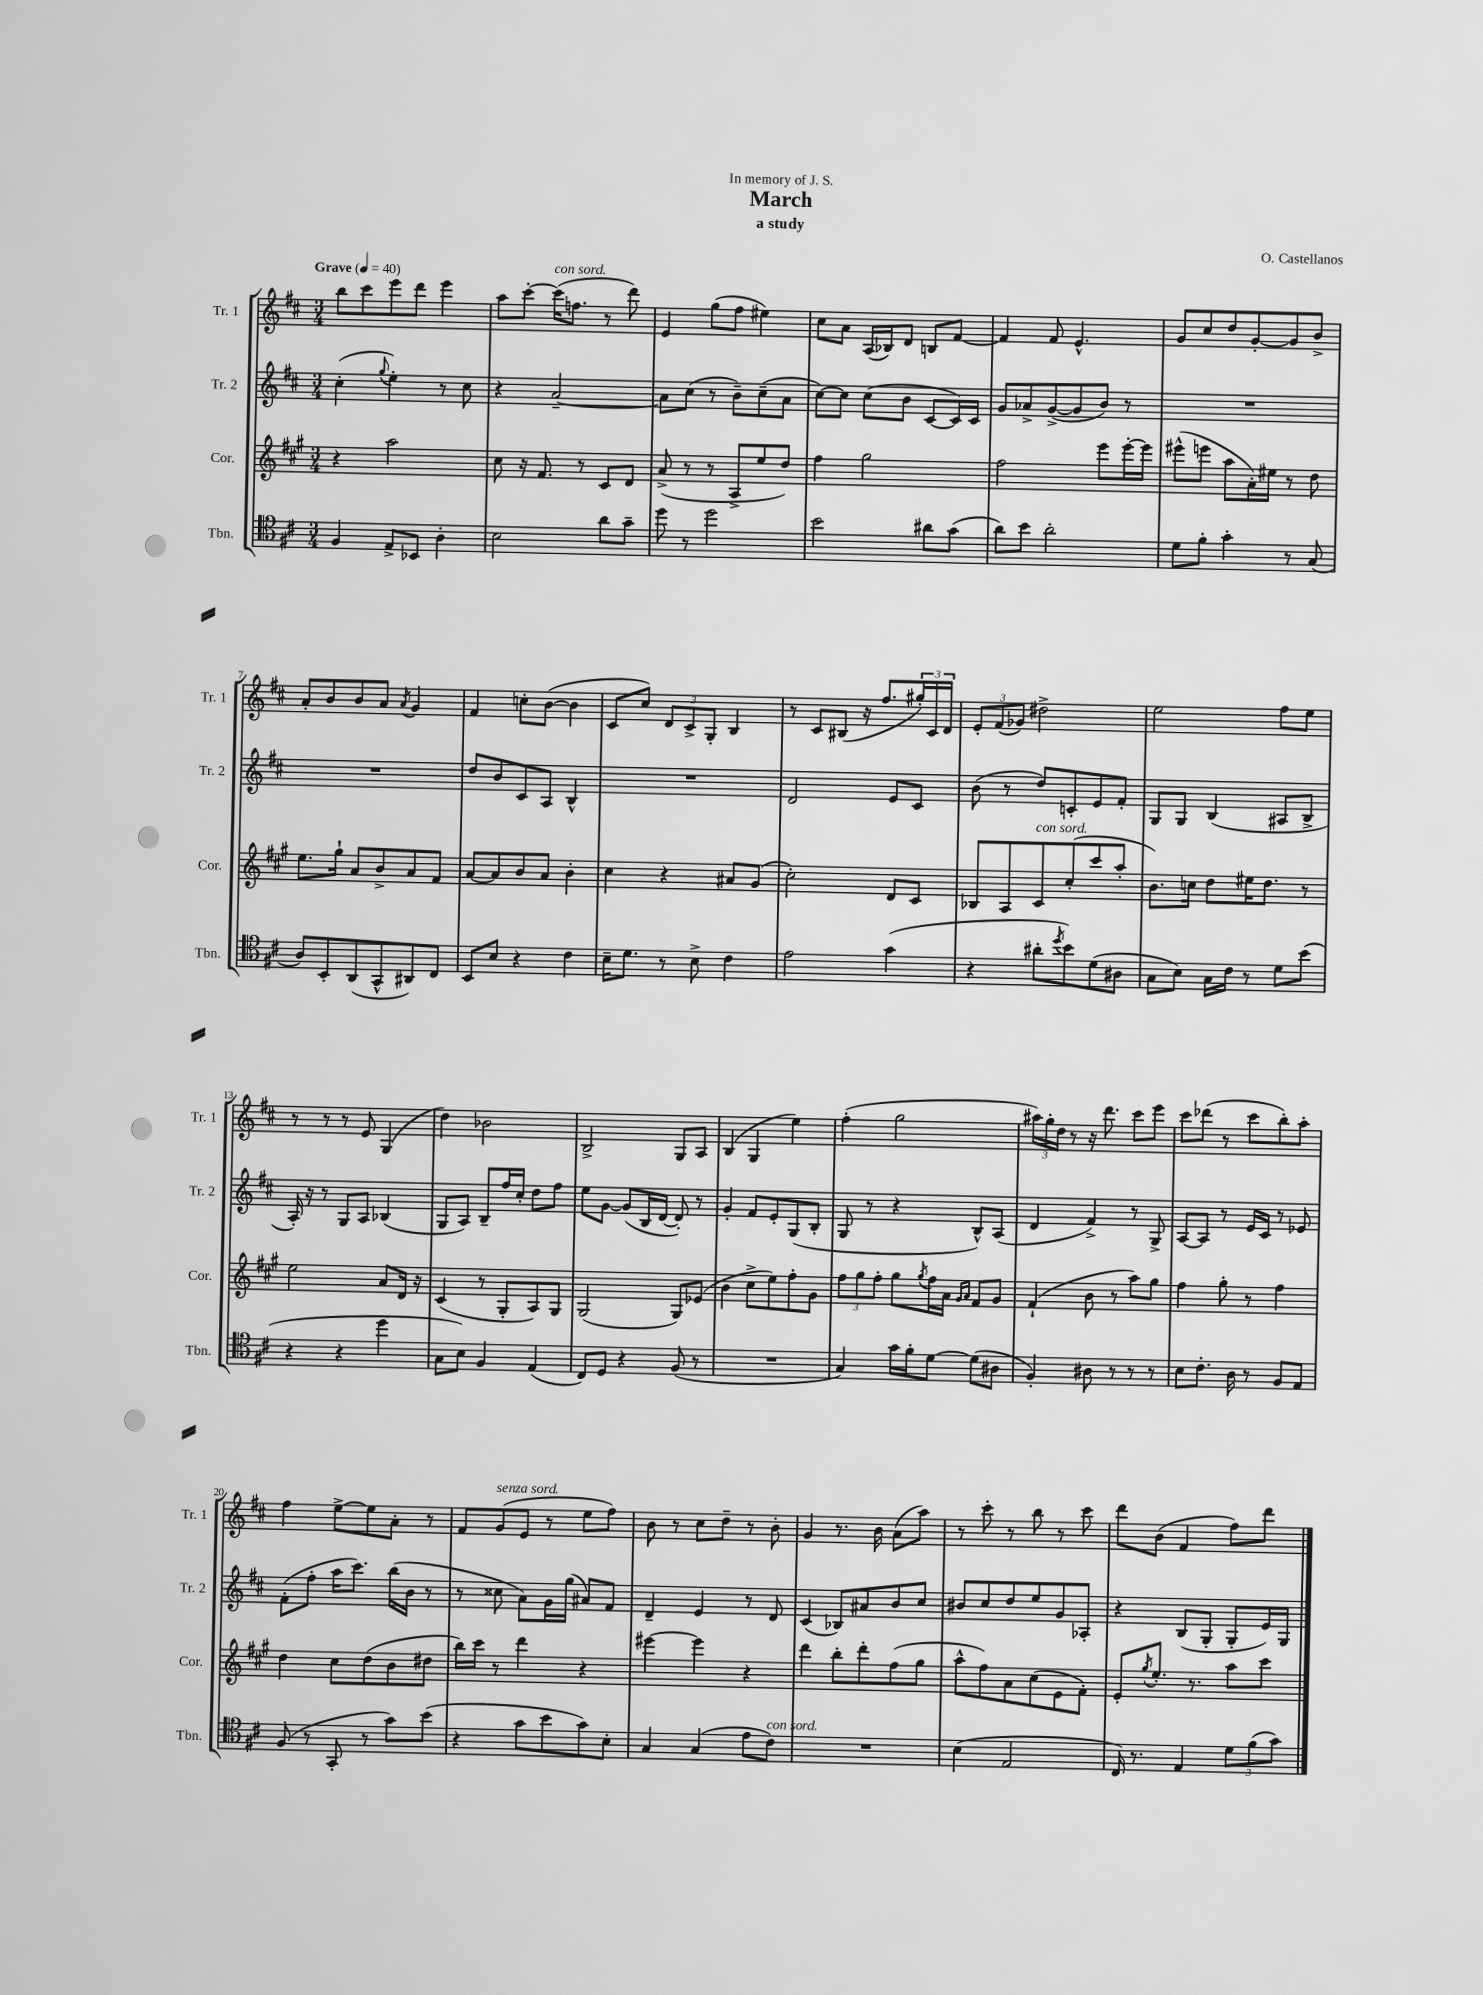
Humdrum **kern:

**kern	**kern	**kern	**kern
*part4	*part3	*part2	*part1
*staff4	*staff3	*staff2	*staff1
*I"Tbn.	*I"Cor.	*I"Tr. 2	*I"Tr. 1
*I'Tbn.	*I'Cor.	*I'Tr. 2	*I'Tr. 1
*clefC4	*clefG2	*clefG2	*clefG2
*k[f#c#]	*k[f#c#g#]	*k[f#c#]	*k[f#c#]
*M3/4	*M3/4	*M3/4	*M3/4
*MM40	*MM40	*MM40	*MM40
=1	=1	=1	=1
!	!	!	!LO:TX:a:B:t=Grave
4F#/	4r	(4cc#'\	8bb\L
.	.	.	8ccc#\
.	.	8qqgg/	.
8E^/L	2aa\	4ee'\)	8eee\
8BB-X/J	.	.	8ddd\J
4A'\	.	8r	4eee\
.	.	8cc#\	.
=2	=2	=2	=2
2B\	8cc#\	4r	8aa\L
.	16r	.	[8ccc#'\J
.	8.f#/	.	.
!	!	!	!LO:TX:a:i:t=con sord.
.	.	[2a~/	(16ccc#\KL]
.	.	.	8.ffn\J
.	8r	.	.
8a\L	8c#/L	.	8r
8g~\J	8d/J	.	8ddd\)
=3	=3	=3	=3
8dd\	(8a^/	8a\L]	4e/
8r	8r	(8cc#\J	.
2dd\	8r	8r	(8gg\L
.	8A^/L	8b~\L)	8ff#\J
.	8ee/	(8cc#~\	4ee#X\)
.	8dd/J)	8a\J	.
=4	=4	=4	=4
2b\	4ff#\	[8cc#\L)	8cc#\L
.	.	8cc#\J]	8a\J
.	2gg#\	(8cc#\L	(16A/LL
.	.	.	16B-X/J)
.	.	8b\J	8d/J
8a#X\L	.	[8c#/L	8Bn/L
(8g\J	.	16c#/L])	[8f#/J
.	.	16c#/JJ	.
=5	=5	=5	=5
8a\L)	2ff#\	8g/L	4f#/]
8b\J	.	8a-X^/	.
2a'\	.	([8g^/	8f#/
.	.	8g/]	4.e^^/
.	8eee\L	8b/J)	.
.	[16eee'\L	8r	.
.	16eee\JJ]	.	.
=6	=6	=6	=6
8d\L	(8eee#X^^\L	2.r	8g/L
8f#'\J	8eeen\J	.	8cc#/
4g'\	8aa\L	.	8dd/
.	16a'\L)	.	[8g'/
.	16ee#X\JJ	.	.
8r	8r	.	8g/]
(8G/	8dd\	.	8b^/J
!!LO:LB:g=z
=7	=7	=7	=7
8A/L)	8.ee\L	2.r	8a'/L
8BB'/	.	.	8b/
.	16gg#`\Jk	.	.
(8AA/	8a/L	.	8b/
8GG^^/	8b^/	.	8a/J
.	.	.	8qa/
8AA#X/)	8a/	.	4g/
8C#/J	8f#/J	.	.
=8	=8	=8	=8
8BB/L	[8a/L	8dd/L	4f#/
8B/J	8a/]	8b/	.
4r	8b/	8c#/	8ccn'\L
.	8a/J	8A/J	([8b\J
4c#\	4b'\	4B^^/	4b\]
=9	=9	=9	=9
16B~\KL	4cc#\	2.r	8c#/L
8.d\J	.	.	.
.	.	.	8cc#/J)
8r	4r	.	12d/L
.	.	.	12c#^/
8B^\	.	.	.
.	.	.	12G'/J
4c#\	8a#X/L	.	4B/
.	(8g#/J	.	.
=10	=10	=10	=10
2e\	2cc#'\)	2d/	8r
.	.	.	8c#/L
.	.	.	(8B#X/J
.	.	.	16r
.	.	.	8.ff#/L
(4g\	8d/L	8e/L	.
.	8c#/J	8c#/J	24gg#X'/L)
.	.	.	24c#/
.	.	.	24d/JJ
=11	=11	=11	=11
4r	8B-X/L	(8b\	12e'/L
.	.	.	(12f#/
.	8A/	8r	.
.	.	.	12g-X/J)
!	!LO:TX:a:i:t=con sord.	!	!
8a#X'\L	8c#/	8dd/L)	2dd#X^\
8qdd/	.	.	.
8b\)	(8cc#'/	8cn'/	.
(8d\	8ccc#/	8e/	.
8A#X\J	8aa'/J	8f#'/J	.
=12	=12	=12	=12
8G\L	8.b\L)	8G/L	2ee\
8B\J)	.	8G/J	.
.	16ccn\Jk	.	.
16G\LL	8dd\L	(4B/	.
16c#\JJ	.	.	.
8r	16ee#X\K	.	.
.	8.dd\J	.	.
8d\L	.	8A#X/L	8ff#\L
(8b\J	8r	8B^/J	8ee\J
!!LO:LB:g=z
=13	=13	=13	=13
4r	2ee\	16A'/)	8r
.	.	16r	.
.	.	8r	8r
4r	.	8G/L	8r
.	.	8A/J	8e/
4dd\	8a/L	(4B-X/	(4G/
.	16d/Jk	.	.
.	16r	.	.
=14	=14	=14	=14
8G\L	(4c#/	8G/L	4dd\)
8B\J)	.	8A/J)	.
4F#/	8r	8B~/L	2b-X\
.	8G#'/L	16ff#/L	.
.	.	16cc#'/JJ	.
(4E/	8A/)	8dd\L	.
.	8G#/J	8ff#\J	.
=15	=15	=15	=15
8C#/L)	(2G#/	8ee\L	2B^/
8D/J	.	[8g\J	.
4r	.	(8g/L]	.
.	.	16B/L	.
.	.	[16d/JJ	.
(8F#/	8G#/L)	8d'/])	8G/L
8r	(8e-X/J	8r	8A/J
=16	=16	=16	=16
2.r	4b\	4g'/	(4B/
.	8cc#^\L	8f#/L	4G/
.	8ee\)	8e'/	.
.	8ff#'\	(8G/	4ee\)
.	8g#\J	8B'/J	.
=17	=17	=17	=17
4G/)	12ff#\L	8G/	(4ff#'\
.	12gg#\	.	.
.	.	8r	.
.	12ff#'\J	.	.
16g\LL	8gg#\L	4r	2gg\
16f#'\J	.	.	.
.	8qgg#/	.	.
[8d\J	16ff#\L	.	.
.	16a\JJ	.	.
.	16qqg#/LL	.	.
.	16qqa/JJ	.	.
(8d\L]	8f#/L	8B^^/L)	.
8A#X\J	8g#/J	(8A/J	.
=18	=18	=18	=18
4F#'/)	(4f#`/	4d/	24aa#X\LL)
.	.	.	24gg'\
.	.	.	24dd\JJ
.	.	.	8r
8A#X\	8b\	4f#^/)	16r
.	.	.	8.ddd\
8r	8r	.	.
8r	8aa\L)	8r	8ccc#\L
8r	8gg#\J	8G^/	8eee\J
=19	=19	=19	=19
8B\L	4ff#\	[8A/L	8ccc#\L
8.c#'\J	.	8A/J]	(8ddd-X\J
.	8gg#'\	8r	8r
16A\	.	.	.
8r	8r	16e/LL	8ccc#\L
.	.	16c#/JJ	.
8F#/L	4ff#\	8r	8bb'\)
8E/J	.	8e-X/	8aa'\J
!!LO:LB:g=z
=20	=20	=20	=20
(8F#/	4dd\	(8f#'\L	4ff#\
8r	.	8ff#'\J	.
8GG'/	8cc#\L	16aa\KL	[8ee^\L
.	.	8.ccc#\J)	.
8r	(8dd\	.	8ee\]
8g\L)	8b\	(16bb\LL	8a'\J
.	.	16b\JJ	.
(8b\J	8dd#X\J	8r	8r
=21	=21	=21	=21
4r	16bb\LL)	8r	8f#/L
.	16ccc#\JJ	.	.
!	!	!	!LO:TX:a:i:t=senza sord.
.	8r	8cc##X\	(8g/
8g\L	4ddd\	8a\L)	8e/J
8b\	.	16g\L	8r
.	.	(16gg\JJ	.
8g\)	4r	8a#X/L)	8ee\L
8B'\J	.	8f#/J	8ff#\J)
=22	=22	=22	=22
4G/	[4eee#X\	4d~/	8b\
.	.	.	8r
(4G/	4eee#\]	4e/	8cc#\L
.	.	.	8dd~\J
8e\L	4r	8r	8r
!LO:TX:a:i:t=con sord.	!	!	!
8c#\J)	.	8d/	8b'\
=23	=23	=23	=23
2.r	4ddd\	(4c#/	4g/
.	8bb'\L	8B-X/L)	8.r
.	8ddd'\	8a#X/	.
.	.	.	16b\
.	(8ff#\	8b/	(8a\L
.	8gg#\J	8cc#/J	8aa\J)
=24	=24	=24	=24
(4B\	8aa^^\L	8b#X/L	8r
.	8ff#\)	8cc#/	8ccc#'\
2E/	8a\	8dd/	8r
.	(8cc#\	8ee/	8bb\
.	8e\	8g/	8r
.	8f#'\J)	8A-X'/J	8ccc#\
=25	=25	=25	=25
16C#/)	8e'/L	4r	8ddd\L
8.r	.	.	.
.	8qgg#/	.	.
.	8.ee'/J	.	(8b\J
4E/	.	(8B/L	4f#/
.	8.r	.	.
.	.	8G'/J	.
12d\L	8aa\L	8G'/L	8ff#\L)
(12f#\	.	.	.
.	8ccc#\J	16e/L)	8ddd\J
12g\J)	.	.	.
.	.	16G/JJ	.
==	==	==	==
*-	*-	*-	*-
